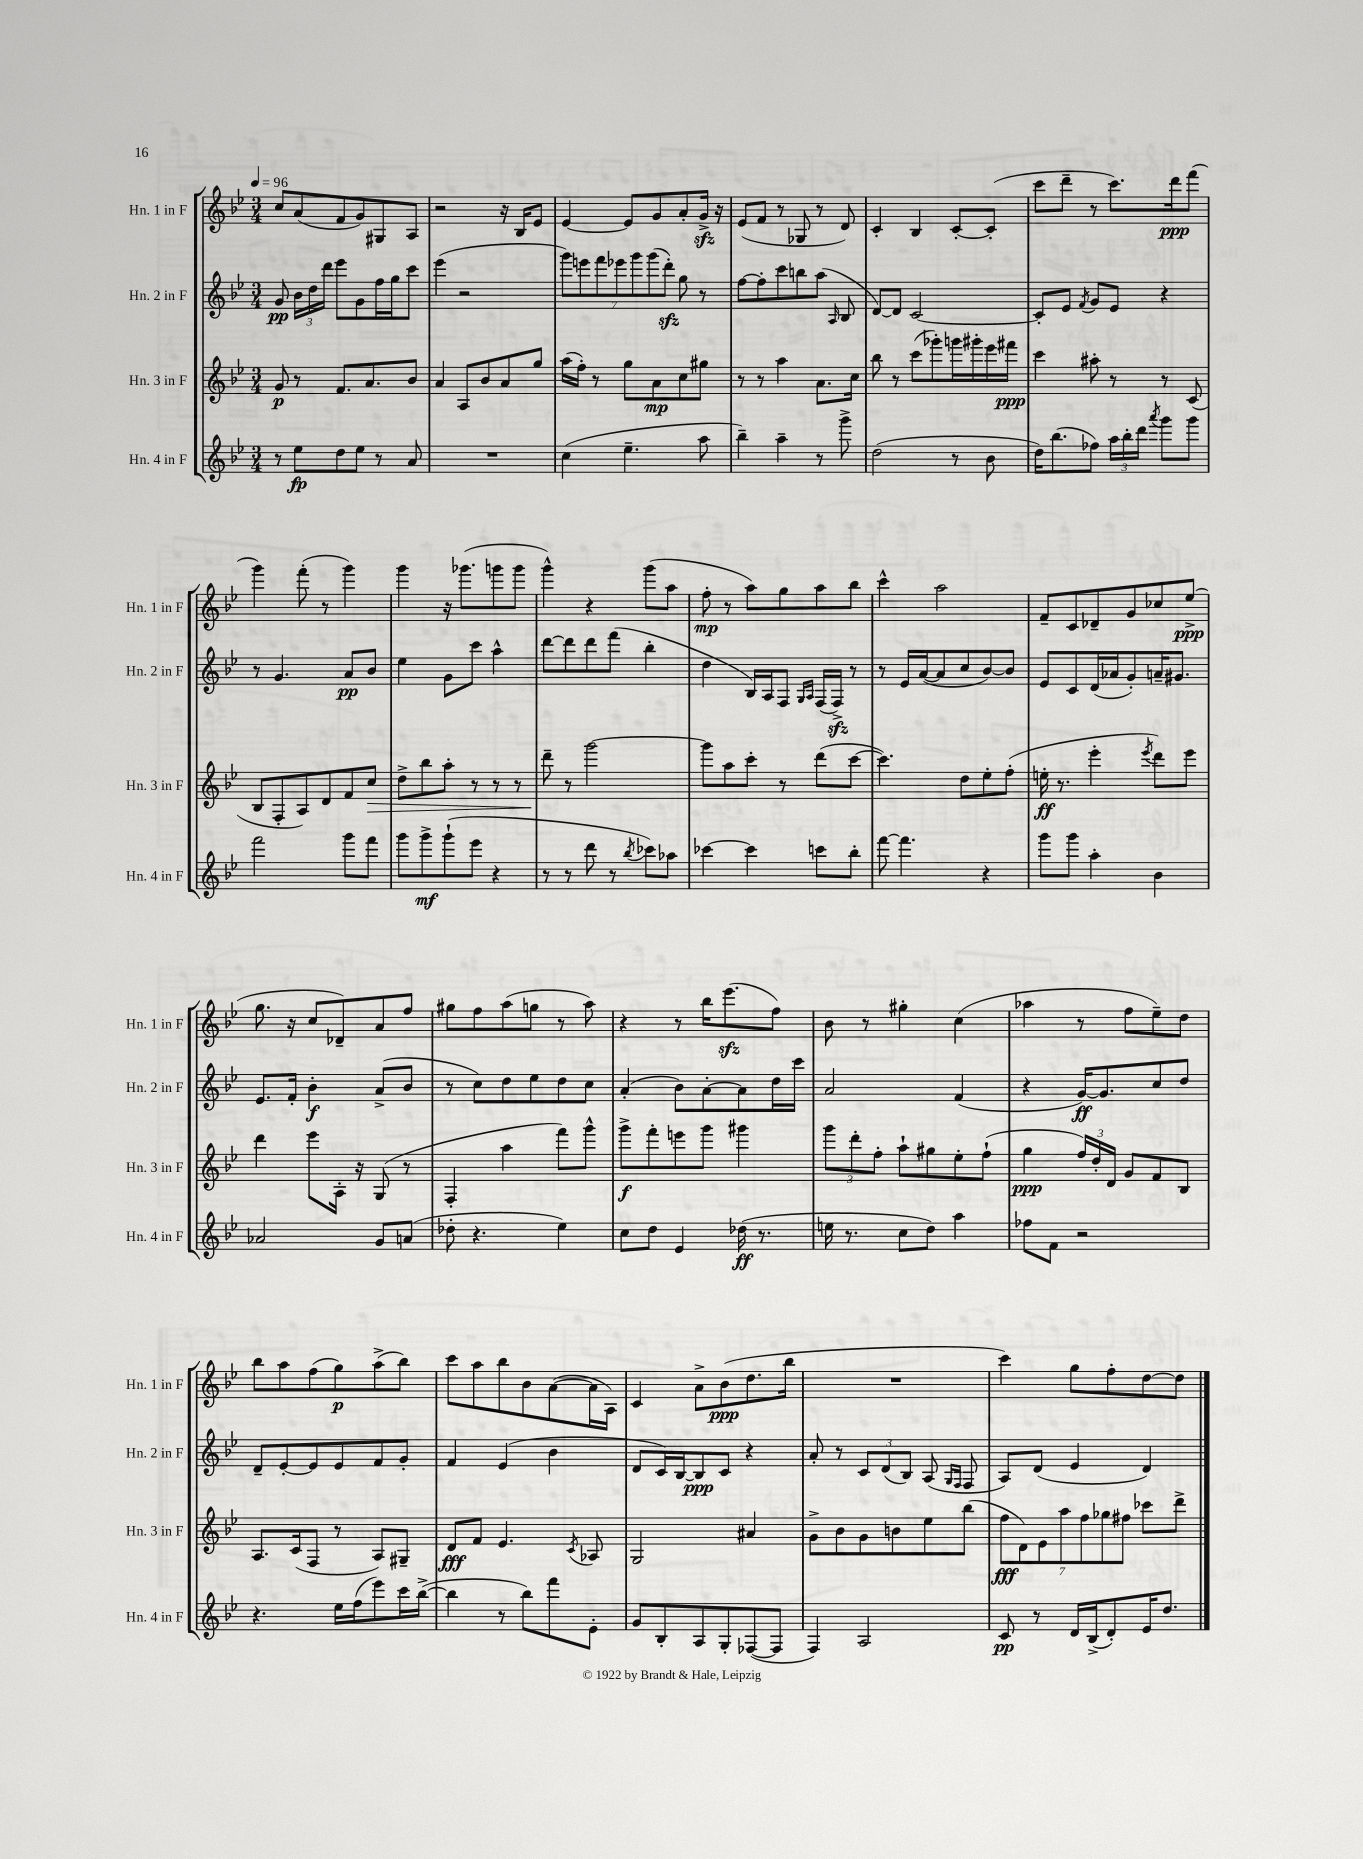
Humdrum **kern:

**kern	**kern	**kern	**kern
*staff4	*staff3	*staff2	*staff1
*clefG2	*clefG2	*clefG2	*clefG2
*k[b-e-]	*k[b-e-]	*k[b-e-]	*k[b-e-]
*M3/4	*M3/4	*M3/4	*M3/4
*MM96	*MM96	*MM96	*MM96
8r	8g	8g	8cc
8ee-	8r	24b-	(8a
.	.	24dd	.
.	.	24ddd	.
8dd	8.f	8eee-	8f
8ee-	.	8g	8g)
.	8.a	.	.
8r	.	16ff	8G#
.	.	16gg	.
8a	8b-	8ccc	8A
=	=	=	=
2.r	4a	(4eee-	2r
.	8A	2r	.
.	8b-	.	.
.	8a	.	16r
.	.	.	16B-
.	8gg	.	8e-
=	=	=	=
(4cc	(16aa	14ggg)	[4e-
.	16ff')	.	.
.	.	14eee	.
.	8r	.	.
.	.	14fff	.
.	.	14eee-	.
4.ee-~	8gg	.	8e-]
.	.	14ggg	.
.	.	(14ggg	.
.	8a	.	8g
.	.	14ddd')	.
.	8cc	8gg	8a'
8aa	8gg#	8r	16g^
.	.	.	16r
=	=	=	=
4bb-~)	8r	[8ff	(8e-
.	8r	8ff']	8f
4aa~	4aa	8ccc	8r
.	.	8bb	8G-
8r	8.a	(8aa	8r
.	.	16qqA	.
8ggg^	.	8B-	8d)
.	16cc	.	.
=	=	=	=
(2dd	8bb-	[8d)	4c'
.	8r	8d]	.
.	(8ccc	[2c	4B-
.	8ggg-')	.	.
8r	16ggg	.	[8c'
.	16ggg#'	.	.
8b-	16eee-	.	(8c']
.	16fff#	.	.
=	=	=	=
16dd)	4ccc	8c']	8ccc
(8.bb-	.	.	.
.	.	8e-	8ddd~
.	.	8qf	.
8ff-)	8aa#'	8g	8r
24aa	8r	8e-	8.ccc)
24bb-'	.	.	.
24ddd	.	.	.
8qaaa	.	.	.
8ggg	8r	4r	.
.	.	.	16ddd
8ggg	(8c	.	(8fff
=	=	=	=
2fff	8B-	8r	4ggg)
.	8F'	4.g	.
.	8A)	.	(8fff'
.	8d	.	8r
8ggg	8f	8a	4ggg)
8fff	8cc	8b-	.
=	=	=	=
8ggg	8dd^	4ee-	4ggg
8ggg^	8bb-	.	.
(8ggg`	8aa'	8g	16r
.	.	.	(8.ggg-
8eee-	8r	8ccc	.
4r	8r	4aa^^	8ggg
.	8r	.	8ggg
=	=	=	=
8r	8ddd~	[8ddd	4ggg^^)
8r	8r	8ddd]	.
8ddd	[2ggg	8ddd	4r
8r	.	(8fff	.
8qbb-	.	.	.
8ccc-)	.	4bb-'	(8ggg
8aa-	.	.	8aa
=	=	=	=
[4ccc-	8ggg]	4dd	8ff'
.	8aa	.	8r
4ccc-]	8ccc'	16B-)	8aa)
.	.	16A	.
.	8r	8F	8gg
.	.	16qqG	.
.	.	16qqA	.
8ccc	(8ddd	(16F	8aa
.	.	16F^)	.
8bb-'	[8ccc	8r	8bb-
=	=	=	=
[8fff	4.ccc])	8r	4ccc^^
4.fff]	.	16e-	.
.	.	([16a	.
.	.	8a]	2aa
.	8dd	8cc	.
4r	8ee-'	[8b-)	.
.	(8ff'	8b-]	.
=	=	=	=
8ggg	16ee'	8e-	8f~
.	8.r	.	.
8ggg	.	8c	8c
4aa'	4eee-'	(16d	8d-~
.	.	16a-	.
.	.	8g')	8g
.	8qeee-	.	.
4b-	8ddd)	16a~	8cc-
.	.	8.g#	.
.	8eee-	.	(8ee-^
=	=	=	=
2a-	4ddd	8.e-	8.gg
.	.	16f'	16r
.	8eee-	4b-'	8cc
.	16A'	.	8d-~)
.	16r	.	.
8g	(8G	(8a^	8a
(8a	8r	8b-	8ff
=	=	=	=
8dd-'	4F'	8r	8gg#
4.r	.	8cc)	8ff
.	4aa	8dd	(8aa
.	.	8ee-	8gg
4ee-)	8fff)	8dd	8r
.	8ggg^^	8cc	8aa)
=	=	=	=
8cc	8ggg^	(4a'	4r
8dd	8fff'	.	.
4e-	8eee	8b-)	8r
.	8ggg	[8a'	16bb-
.	.	.	(8.eee-
(16dd-	4ggg#	8a]	.
8.r	.	.	.
.	.	16dd	8ff)
.	.	16ccc	.
=	=	=	=
16ee	12ggg	2a	8b-
8.r	.	.	.
.	12ddd'	.	.
.	.	.	8r
.	12ff'	.	.
8cc	8aa`	.	4gg#'
8dd)	8gg#	.	.
4aa	8ee-'	(4f	(4cc
.	(8ff`	.	.
=	=	=	=
8ff-	4gg	4r	4aa-
8f	.	.	.
2r	24ff)	[16g)	8r
.	24dd'	.	.
.	.	8.g]	.
.	24d	.	.
.	8g	.	8ff
.	8f	8cc	8ee-~)
.	8B-	8dd	8dd
=	=	=	=
4.r	8.A	8d~	8bb-
.	.	[8e-'	8aa
.	(16c	.	.
.	8F	8e-]	(8ff
16ee-	8r	8e-	8gg)
(16ff	.	.	.
8eee-)	8A)	8f	(8aa^
16ccc	8G#~	8g'	8bb-)
([16bb-^	.	.	.
=	=	=	=
4bb-]	8d	4f	8ccc
.	8f	.	8aa
8r	4.e-	(4e-	8bb-
8bb-)	.	.	8b-
8fff	.	4b-	([8a
.	8qc	.	.
8e-'	8A-	.	16a]
.	.	.	16A)
=	=	=	=
8g	2G	8d	4c
8B-'	.	16c)	.
.	.	[16B-	.
8A	.	8B-]	8a^
8G'	.	8c	(8b-
([8F-	4a#	4r	8.dd
8F-]	.	.	.
.	.	.	16bb-
=	=	=	=
4F)	8g^	8a'	2.r
.	8b-	8r	.
2A	8g	12c	.
.	.	(12d	.
.	8b	.	.
.	.	12B-)	.
.	8ee-	(8A	.
.	.	16qqG	.
.	.	16qqF	.
.	(8bb-	8F	.
=	=	=	=
8c	14ff	8A)	4ccc)
.	14d)	.	.
8r	.	(8d	.
.	14e-	.	.
.	14aa	.	.
16d	.	4e-	8gg
.	14ff	.	.
(16B-^	.	.	.
.	14gg-	.	.
8d')	.	.	8ff'
.	14ff#	.	.
16e-	8ccc-	4d)	[8dd
8.dd	.	.	.
.	8ddd^	.	8dd]
==	==	==	==
*-	*-	*-	*-
